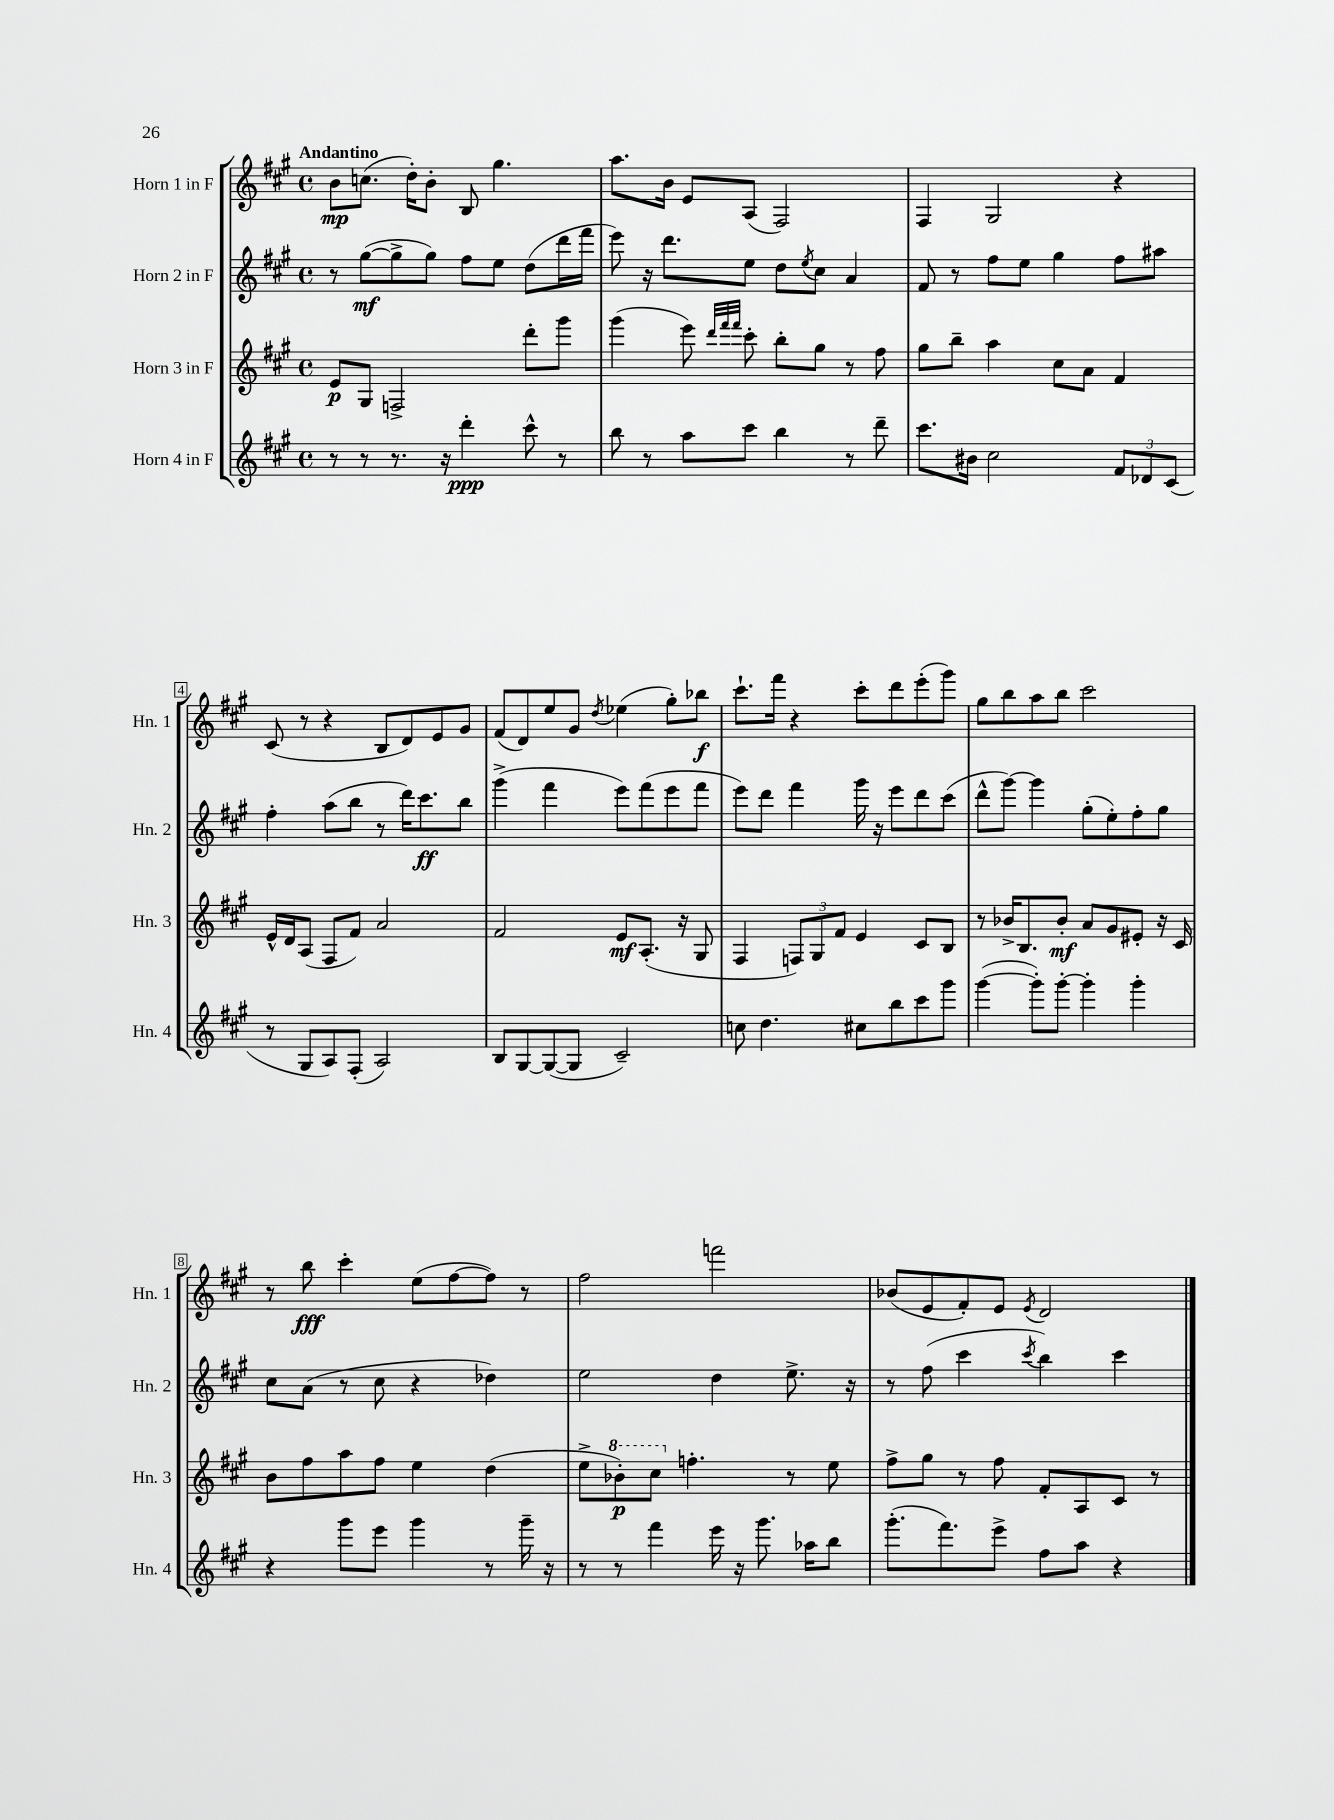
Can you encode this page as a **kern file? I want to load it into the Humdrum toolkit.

**kern	**dynam	**kern	**dynam	**kern	**dynam	**kern	**dynam
*part4	*part4	*part3	*part3	*part2	*part2	*part1	*part1
*staff4	*staff4	*staff3	*staff3	*staff2	*staff2	*staff1	*staff1
*I"Horn 4 in F	*	*I"Horn 3 in F	*	*I"Horn 2 in F	*	*I"Horn 1 in F	*
*I'Hn. 4	*	*I'Hn. 3	*	*I'Hn. 2	*	*I'Hn. 1	*
*clefG2	*	*clefG2	*	*clefG2	*	*clefG2	*
*k[f#c#g#]	*	*k[f#c#g#]	*	*k[f#c#g#]	*	*k[f#c#g#]	*
*M4/4	*	*M4/4	*	*M4/4	*	*M4/4	*
*met(c)	*	*met(c)	*	*met(c)	*	*met(c)	*
=1	=1	=1	=1	=1	=1	=1	=1
!	!	!	!	!	!	!LO:TX:a:B:t=Andantino	!
8r	.	8e/L	p	8r	.	8b\L	mp
8r	.	8G#/J	.	([8gg#\L	mf	(8.ccn\J	.
8.r	.	2Fn^/	.	8gg#^\]	.	.	.
.	.	.	.	.	.	16dd'\KL)	.
.	.	.	.	8gg#\J)	.	8b'\J	.
16r	.	.	.	.	.	.	.
4ddd'\	ppp	.	.	8ff#\L	.	8B/	.
.	.	.	.	8ee\J	.	4.gg#\	.
8ccc#^^\	.	8ddd'\L	.	(8dd\L	.	.	.
8r	.	8ggg#\J	.	16ddd\L	.	.	.
.	.	.	.	16fff#\JJ	.	.	.
=2	=2	=2	=2	=2	=2	=2	=2
8bb\	.	(4ggg#\	.	8eee\)	.	8.aa\L	.
8r	.	.	.	16r	.	.	.
.	.	.	.	8.ddd\L	.	16b\Jk	.
8aa\L	.	8eee\)	.	.	.	8e/L	.
.	.	32qqddd/LLL	.	.	.	.	.
.	.	32qqfff#/	.	.	.	.	.
.	.	32qqfff#/JJJ	.	.	.	.	.
8ccc#\J	.	8ccc#'\	.	8ee\J	.	(8A/J	.
4bb\	.	8bb'\L	.	8dd\L	.	2F#/)	.
.	.	.	.	8qee/	.	.	.
.	.	8gg#\J	.	8cc#\J	.	.	.
8r	.	8r	.	4a/	.	.	.
8ddd~\	.	8ff#\	.	.	.	.	.
=3	=3	=3	=3	=3	=3	=3	=3
8.ccc#\L	.	8gg#\L	.	8f#/	.	4F#/	.
.	.	8bb~\J	.	8r	.	.	.
16b#X\Jk	.	.	.	.	.	.	.
2cc#\	.	4aa\	.	8ff#\L	.	2G#/	.
.	.	.	.	8ee\J	.	.	.
.	.	8cc#\L	.	4gg#\	.	.	.
.	.	8a\J	.	.	.	.	.
12f#/L	.	4f#/	.	8ff#\L	.	4r	.
12d-X/	.	.	.	.	.	.	.
.	.	.	.	8aa#X\J	.	.	.
(12c#/J	.	.	.	.	.	.	.
!!LO:LB:g=z
=4	=4	=4	=4	=4	=4	=4	=4
8r	.	16e^^/LL	.	4ff#'\	.	(8c#/	.
.	.	16d/J	.	.	.	.	.
8G#/L	.	(8A/J	.	.	.	8r	.
8A/)	.	8F#/L	.	(8aa\L	.	4r	.
(8F#'/J	.	8f#/J)	.	8bb\J	.	.	.
2A/)	.	2a/	.	8r	.	8B/L	.
.	.	.	.	16ddd\KL)	.	8d/)	.
.	.	.	.	8.ccc#\	ff	.	.
.	.	.	.	.	.	8e/	.
.	.	.	.	8bb\J	.	8g#/J	.
=5	=5	=5	=5	=5	=5	=5	=5
8B/L	.	2f#/	.	(4ggg#^\	.	(8f#/L	.
[8G#/	.	.	.	.	.	8d/)	.
(8G#/_	.	.	.	4fff#\	.	8ee/	.
8G#/J]	.	.	.	.	.	8g#/J	.
.	.	.	.	.	.	8qdd/	.
2c#~/)	.	8e/L	mf	8eee\L)	.	(4ee-X\	.
.	.	(8.A'/J	.	(8fff#\	.	.	.
.	.	.	.	8eee\	.	8gg#'\L)	.
.	.	16r	.	.	.	.	.
.	.	8G#/	.	8fff#\J	.	8bb-X\J	f
=6	=6	=6	=6	=6	=6	=6	=6
8ccn\	.	4F#/	.	8eee\L)	.	8.ccc#`\L	.
4.dd\	.	.	.	8ddd\J	.	.	.
.	.	.	.	.	.	16fff#\Jk	.
.	.	12Fn/L)	.	4fff#\	.	4r	.
.	.	12G#/	.	.	.	.	.
.	.	12f#/J	.	.	.	.	.
8cc#X\L	.	4e/	.	16ggg#\	.	8ccc#'\L	.
.	.	.	.	16r	.	.	.
8bb\	.	.	.	8eee\L	.	8ddd\	.
8ccc#\	.	8c#/L	.	8ddd\	.	(8eee'\	.
8ggg#\J	.	8B/J	.	(8ccc#\J	.	8ggg#\J)	.
=7	=7	=7	=7	=7	=7	=7	=7
([4ggg#\	.	8r	.	8ddd^^\L	.	8gg#\L	.
.	.	16b-X^/KL	.	[8ggg#\J)	.	8bb\	.
.	.	8.B/	.	.	.	.	.
8ggg#'\L])	.	.	.	4ggg#\]	.	8aa\	.
[8ggg#'\J	.	8b-'/J	mf	.	.	8bb\J	.
4ggg#'\]	.	8a/L	.	(8gg#'\L	.	2ccc#\	.
.	.	8g#/	.	8ee'\)	.	.	.
4ggg#'\	.	8e#X'/J	.	8ff#'\	.	.	.
.	.	16r	.	8gg#\J	.	.	.
.	.	16c#/	.	.	.	.	.
!!LO:LB:g=z
=8	=8	=8	=8	=8	=8	=8	=8
4r	.	8b\L	.	8cc#\L	.	8r	.
.	.	8ff#\	.	(8a\J	.	8bb\	fff
8ggg#\L	.	8aa\	.	8r	.	4ccc#'\	.
8eee\J	.	8ff#\J	.	8cc#\	.	.	.
4ggg#\	.	4ee\	.	4r	.	(8ee\L	.
.	.	.	.	.	.	[8ff#\	.
8r	.	(4dd\	.	4dd-X\)	.	8ff#\J])	.
16ggg#~\	.	.	.	.	.	8r	.
16r	.	.	.	.	.	.	.
=9	=9	=9	=9	=9	=9	=9	=9
8r	.	8ee^\L	.	2ee\	.	2ff#\	.
*	*	*8va	*	*	*	*	*
8r	.	8bb-X'\)	p	.	.	.	.
4fff#\	.	8ccc#\J	.	.	.	.	.
*	*	*X8va	*	*	*	*	*
.	.	4.ffn'\	.	.	.	.	.
16eee\	.	.	.	4dd\	.	2fffn\	.
16r	.	.	.	.	.	.	.
8.ggg#\	.	.	.	.	.	.	.
.	.	8r	.	8.ee^\	.	.	.
16aa-X\KL	.	.	.	.	.	.	.
8bb\J	.	8ee\	.	.	.	.	.
.	.	.	.	16r	.	.	.
=10	=10	=10	=10	=10	=10	=10	=10
(8.ggg#'\L	.	8ff#^\L	.	8r	.	(8b-X/L	.
.	.	8gg#\J	.	(8ff#\	.	8e/	.
8.fff#\)	.	.	.	.	.	.	.
.	.	8r	.	4ccc#\	.	8f#'/)	.
8eee^\J	.	8ff#\	.	.	.	8e/J	.
.	.	.	.	8qccc#/	.	8qe/	.
8ff#\L	.	8f#'/L	.	4bb\)	.	2d/	.
8aa\J	.	8A/	.	.	.	.	.
4r	.	8c#/J	.	4ccc#\	.	.	.
.	.	8r	.	.	.	.	.
==	==	==	==	==	==	==	==
*-	*-	*-	*-	*-	*-	*-	*-
